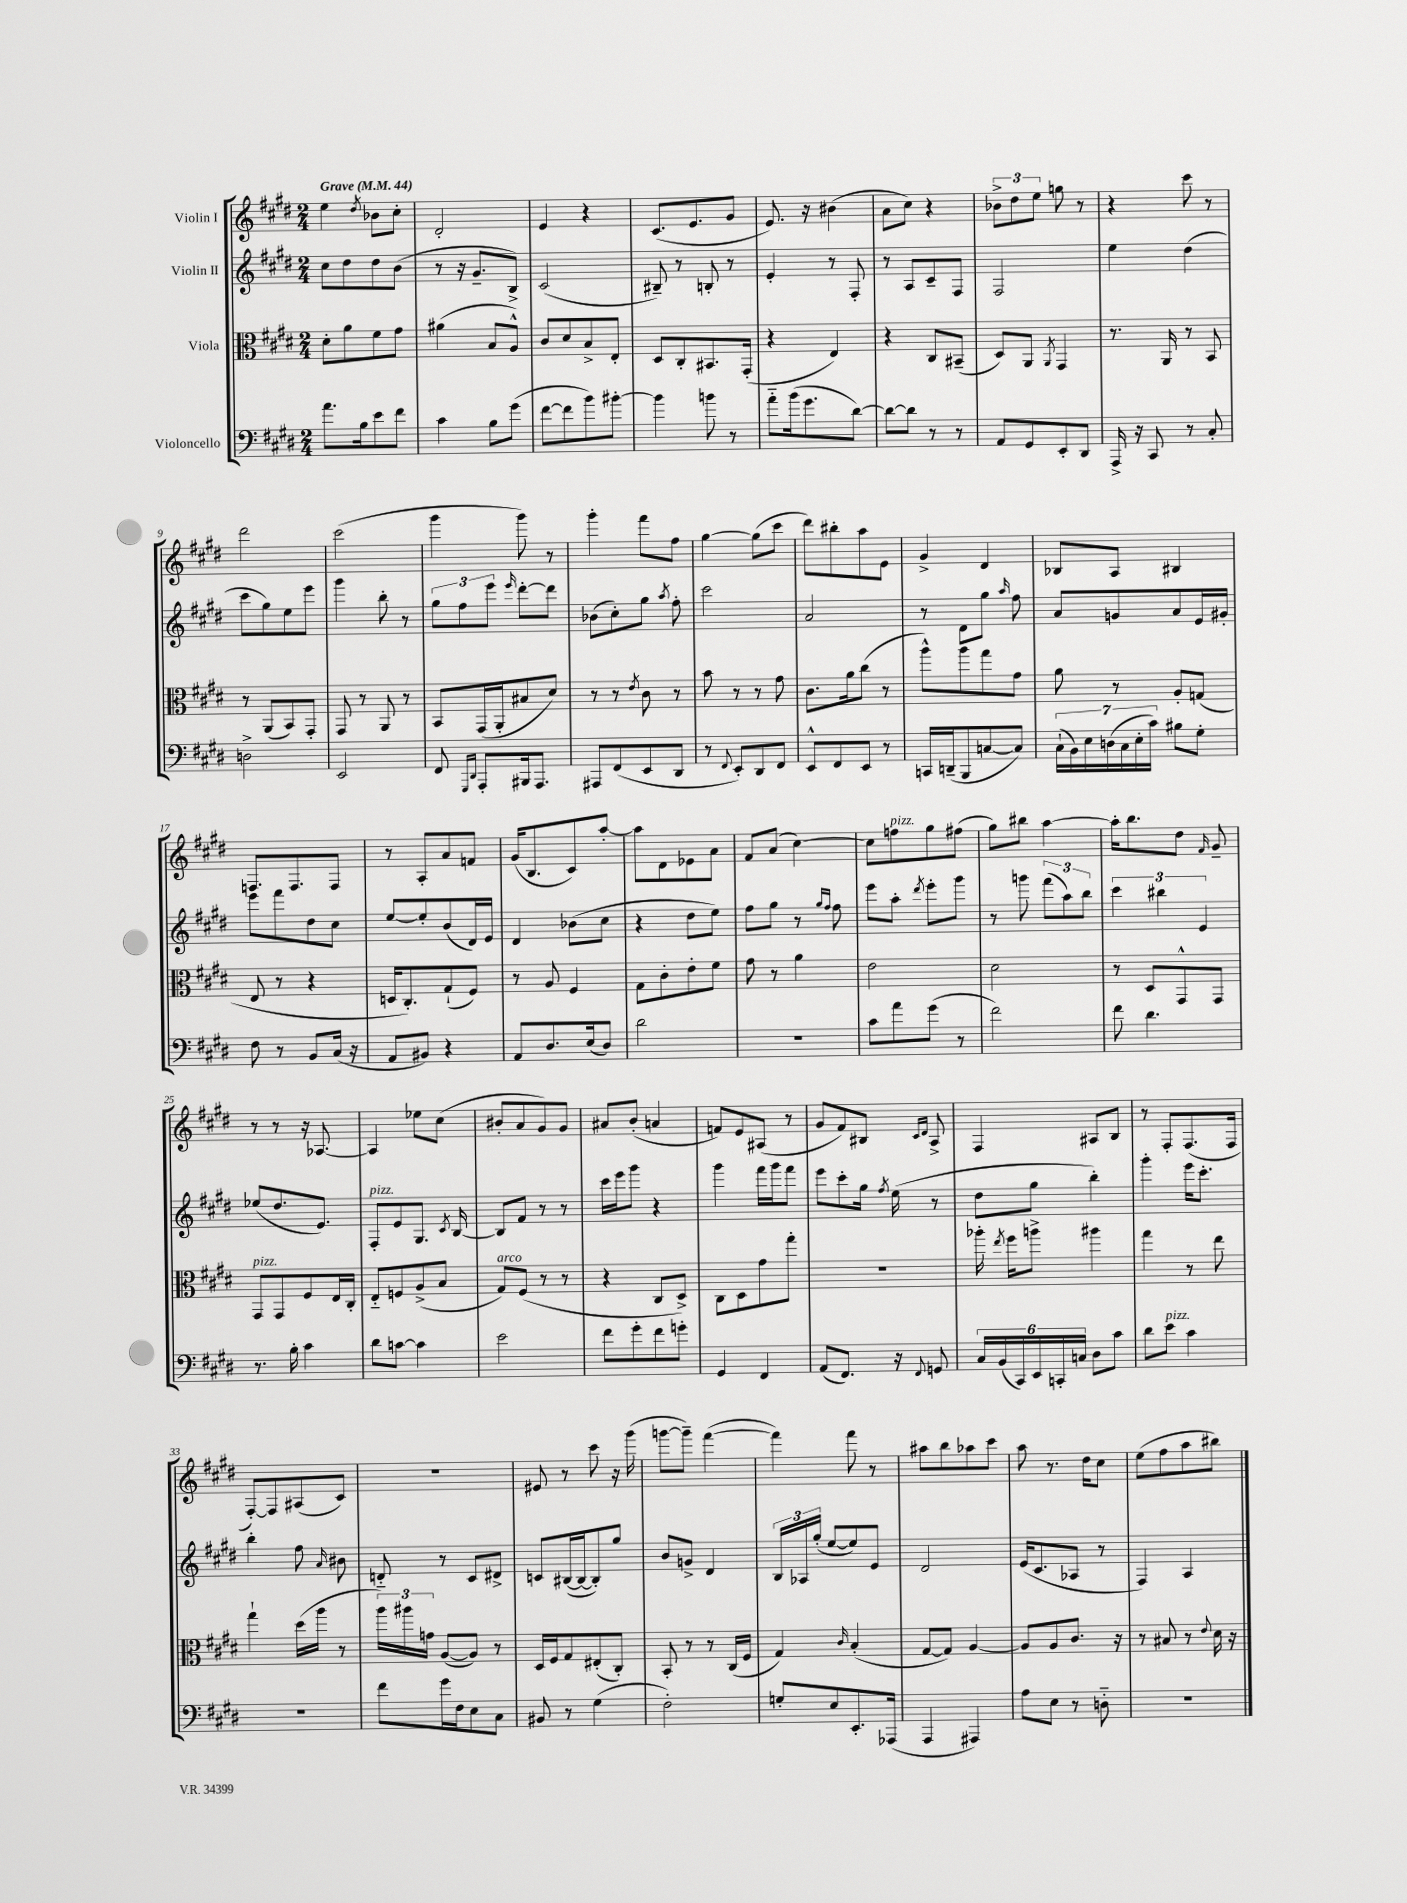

**kern	**kern	**kern	**kern
*part4	*part3	*part2	*part1
*staff4	*staff3	*staff2	*staff1
*I"Violoncello	*I"Viola	*I"Violin II	*I"Violin I
*clefF4	*clefC3	*clefG2	*clefG2
*k[f#c#g#d#]	*k[f#c#g#d#]	*k[f#c#g#d#]	*k[f#c#g#d#]
*M2/4	*M2/4	*M2/4	*M2/4
*MM44	*MM44	*MM44	*MM44
=1	=1	=1	=1
!	!	!	!LO:TX:a:B:t=Grave
8.a\L	8d#'\L	8cc#\L	4ee\
.	8a\	8dd#\	.
16B\k	.	.	.
.	.	.	8qdd#/
8e\	8f#\	8dd#\	8b-X\L
8f#\J	8g#\J	(8b\J	8cc#'\J
=2	=2	=2	=2
4c#\	(4a#X\	8r	2d#'/
.	.	16r	.
.	.	8.g#~/L	.
8B\L	8B/L	.	.
(8g#\J	8A^^/J)	8B^/J)	.
=3	=3	=3	=3
[8f#\L	8c#/L	(2c#/	4e/
8f#\]	8d#/	.	.
8b\)	8B^/	.	4r
[8b#X'\J	8E'/J	.	.
=4	=4	=4	=4
4b#\]	8D#/L	8B#X~/)	(8.c#/L
.	8C#'/	8r	.
.	.	.	8.e/
8bn\	8.BB#X/	8Bn'/	.
8r	.	8r	8g#/J
.	(16GG#'/Jk	.	.
=5	=5	=5	=5
8a\L	4r	4e'/	8.e/)
(16b\k	.	.	.
8.g#\	.	.	16r
.	4E/)	8r	(4b#X\
[8d#\J)	.	8F#'/	.
=6	=6	=6	=6
8d#\L_	4r	8r	8a\L
8d#\J]	.	8A/L	8cc#\J)
8r	8C#/L	8c#~/	4r
8r	(8BB#X~/J	8F#/J	.
=7	=7	=7	=7
8AA/L	8D#/L)	2F#/	12b-X^\L
.	.	.	12dd#\
8GG#/	8AA/J	.	.
.	.	.	12ee\J
.	8qAA/	.	.
8EE'/	4GG#/	.	8ggn\
8DD#/J	.	.	8r
=8	=8	=8	=8
16AAA^/	8.r	4ee\	4r
16r	.	.	.
8CC#/	.	.	.
.	16AA/	.	.
8r	8r	(4dd#\	8ccc#\
8C#'/	8BB/	.	8r
!!LO:LB:g=z
=9	=9	=9	=9
2Dn^\	8r	8ccc#\L	2ddd#\
.	(8AA/L	8gg#\)	.
.	8BB/)	8ee\	.
.	8GG#'/J	8eee\J	.
=10	=10	=10	=10
2EE/	8GG#/	4ggg#\	(2ccc#\
.	8r	.	.
.	8AA/	8bb'\	.
.	8r	8r	.
=11	=11	=11	=11
8FF#/	8BB/L	12gg#\L	4ggg#\
.	.	12ff#\	.
16qqGGG#/LL	.	.	.
16qqDD#/JJ	.	.	.
8AAA'/L	(16GG#/L	.	.
.	.	12eee\J	.
.	16AA'/J	.	.
.	.	16qqeee/	.
16BBB#X/k	8B#X/	[8ddd#'\L	8ggg#\)
8.AAA/J	.	.	.
.	8d#/J)	8ddd#\J]	8r
=12	=12	=12	=12
8AAA#X/L	8r	(8b-X\L	4ggg#'\
(8FF#/	8r	8cc#'\)	.
.	8qe/	.	.
8EE/	8c#\	8gg#\J	8fff#\L
.	.	8qaa/	.
8DD#/J	8r	8ff#'\	8ff#\J
=13	=13	=13	=13
8r	8b\	2ccc#\	[4gg#\
8qqFF#/	.	.	.
8EE'/L)	8r	.	.
8DD#/	8r	.	(8gg#\L]
8FF#/J	8g#\	.	8ccc#\J
=14	=14	=14	=14
8EE^^/L	8.c#\L	2a/	8ddd#\L)
8FF#/	.	.	8bb#X'\
.	16a\k	.	.
8EE/J	(8cc#\J	.	8aa\
8r	8r	.	8e\J
=15	=15	=15	=15
16CCn/LL	8aa^^\L)	8r	4g#^/
(16DDn~/J	.	.	.
8BBB/	8aa\	8d#\L	.
[8Cn/	8gg#\	8gg#\J	4d#/
.	.	16qqaa/	.
8C/J])	8g#\J	8ff#\	.
=16	=16	=16	=16
(28C#`\LL	8a\	8a/L	8B-X/L
28BB\)	.	.	.
28E\	.	.	.
(28Dn\	.	.	.
.	8r	8gn/	8A/J
28C#\	.	.	.
28E'\	.	.	.
28c#\JJ)	.	.	.
8B#X\L	8A'/L	8a/	4B#X/
8G#'\J	(8Gn/J	16e/L	.
.	.	16g#X'/JJ	.
!!LO:LB:g=z
=17	=17	=17	=17
8F#\	8E/	8eee\L	8.Fn/L
8r	8r	8fff#\	.
.	.	.	8.F/
8BB/L	4r	8dd#\	.
(16C#/Jk	.	8cc#\J	8F/J
16r	.	.	.
=18	=18	=18	=18
8AA/L	16Dn/KL	[8ee/L	8r
.	8.C#'/)	.	.
8BB#X/J)	.	8ee'/]	8A'/L
4r	(8G#`/	(8b/	8a/
.	8F#/J)	16d#/L)	8fn/J
.	.	16e/JJ	.
=19	=19	=19	=19
8AA/L	8r	4d#/	(16g#/KL
.	.	.	8.B/
8.D#/	8A/	.	.
.	4F#/	(8b-X\L	8c#/)
(16E/k	.	.	.
8D#/J)	.	8cc#\J	[8aa'/J
=20	=20	=20	=20
2d#\	8G#\L	4r	8aa\L]
.	8c#'\	.	8d#\
.	8e'\	8dd#\L	8e-X\
.	8f#\J	8ee\J)	8a\J
=21	=21	=21	=21
2r	8g#\	8ff#\L	8f#/L
.	8r	8gg#\J	(8a/J
.	4a\	8r	[4cc#\)
.	.	16qqgg#/LL	.
.	.	16qqff#/JJ	.
.	.	8ff#\	.
=22	=22	=22	=22
8c#\L	2e\	8eee\L	8cc#\L]
!	!	!	!LO:TX:a:i:t=pizz.
8a\	.	8aa'\J	8ffn\
.	.	8qddd#/	.
(8g#\J	.	8eee'\L	8gg#\
8r	.	8ggg#\J	(8ff#X\J
=23	=23	=23	=23
2f#\)	2d#\	8r	8gg#\L)
.	.	8gggn\	8bb#X\J
.	.	(12fff#\L	[4aa\
.	.	12aa\)	.
.	.	12bb\J	.
=24	=24	=24	=24
8f#\	8r	6ccc#\	16aa'\KL]
.	.	.	8.bb\
4.d#\	8D#/L	.	.
.	.	6bb#X\	.
.	8GG#^^/	.	8dd#\J
.	.	6e/	.
.	.	.	16qqf#/
.	8GG#/J	.	8g#~/
!!LO:LB:g=z
=25	=25	=25	=25
!	!LO:TX:a:i:t=pizz.	!	!
8.r	8GG#/L	(8ee-X/L	8r
.	8GG#/	8.dd#/	8r
16B'\	.	.	.
4c#\	8F#/	.	16r
.	.	8.e/J)	[8.A-X/
.	16E/L	.	.
.	16C#'/JJ	.	.
=26	=26	=26	=26
!	!	!LO:TX:a:i:t=pizz.	!
8d#\L	8E/L	8F#'/L	4A-/]
[8cn\J	8Fn/	8e/	.
4c\]	(8A^/	8.G#/J	8ee-X\L
.	8B/J	.	(8cc#\J
.	.	8qc#/	.
.	.	[16B/	.
=27	=27	=27	=27
!	!LO:TX:a:i:t=arco	!	!
2e\	8G#/L)	8B/L]	8b#X'/L
.	(8F#/J	8f#/J	8a/
.	8r	8r	8g#/)
.	8r	8r	8g#/J
=28	=28	=28	=28
8f#\L	4r	16ccc#\LL	8a#X/L
.	.	16eee\J	.
8g#'\	.	8ggg#\J	(8b'/J
8f#\	8C#/L	4r	4an/
8gn'\J	8D#^/J)	.	.
=29	=29	=29	=29
4GG#/	8C#\L	4ggg#\	8fn/L)
.	8D#\	.	8e/
4FF#/	8g#\	16fff#\LL	(8A#X/J
.	.	16ggg#\J	.
.	8gg#'\J	8fff#\J	8r
=30	=30	=30	=30
(8AA/L	2r	8eee\L	8g#/L
8.FF#/J)	.	8ccc#'\	8f#/)
.	.	16gg#\Jk	8B#X/J
.	.	8qff#/	.
16r	.	(16ee\	.
.	.	.	16qqc#/LL
8qqFF#/	.	.	16qqd#/JJ
8GGn/	.	8r	8A^/
=31	=31	=31	=31
24C#/LL	16aa-X'\	8dd#\L	4F#/
(24BB/	.	.	.
.	8qee/	.	.
.	16ff#\KL	.	.
24CC#/)	.	.	.
24EE/	8aan^\J	8gg#\J	.
24CCn'/	.	.	.
24Cn/JJ	.	.	.
8D#\L	4aa#X\	4bb'\)	8A#X/L
8c#\J	.	.	8B/J
=32	=32	=32	=32
8d#\L	4gg#\	4ggg#'\	8r
!LO:TX:a:i:t=pizz.	!	!	!
8e\J	.	.	8F#'/L
4c#\	8r	16eee\KL	(8.F#/
.	.	8.ccc#'\J	.
.	8ee\	.	.
.	.	.	16F#/Jk
!!LO:LB:g=z
=33	=33	=33	=33
2r	4gg#`\	4bb'\	[8F#'/L)
.	.	.	8F#/]
.	(16dd#\LL	8ff#\	(8A#X/
.	16aa\JJ	.	.
.	.	16qqa/	.
.	8r	8b#X\	8c#/J)
=34	=34	=34	=34
8f#\L	24aa\LL)	8dn/	2r
.	24aa#X\	.	.
.	24gn\JJ	.	.
16g#\L	([8A/L	8r	.
16F#\J	.	.	.
8E\	8A/J])	8c#/L	.
8C#\J	8r	8d#X^/J	.
=35	=35	=35	=35
8BB#X/	16D#/LL	8cn/L	8e#X/
.	16F#/J	.	.
8r	8G#/	([16B#X/L	8r
.	.	16B#/J_	.
(4G#\	(8E#X'/	8B#'/])	8ccc#\
.	8C#'/J)	8gg#/J	16r
.	.	.	(16ggg#\
=36	=36	=36	=36
2F#'\)	8BB'/	8b/L	[8gggn\L
.	8r	8gn^/J	8ggg~\J])
.	8r	4d#/	([4fff#\
.	(16C#/LL	.	.
.	16F#/JJ	.	.
=37	=37	=37	=37
8Gn'/L	4G#/)	24B/LL	4fff#\])
.	.	24A-X/	.
.	.	(24gg#'/JJ	.
8E/	.	[8ee/L	.
.	16qqc#/	.	.
8.EE'/	(4B'/	8ee/])	8fff#\
.	.	8e/J	8r
(16AAA-X/Jk	.	.	.
=38	=38	=38	=38
4AAA/	[8G#/L	2d#/	8aa#X\L
.	8G#/J])	.	8bb\
4AAA#X/)	[4A/	.	8aa-X\
.	.	.	8ccc#\J
=39	=39	=39	=39
8A\L	8A/L]	(16e/KL	8aa\
.	.	8.c#/	.
8E\J	8A/	.	8.r
8r	8.c#/J	8A-X/J	.
.	.	.	16dd#\KL
8Dn\	.	8r	8cc#\J
.	16r	.	.
=40	=40	=40	=40
2r	8r	4F#/)	(8ee\L
.	8B#X/	.	8ff#\
.	8r	4A/	8aa\
.	8qqe/	.	.
.	16d#\	.	8bb#X\J)
.	16r	.	.
==	==	==	==
*-	*-	*-	*-
